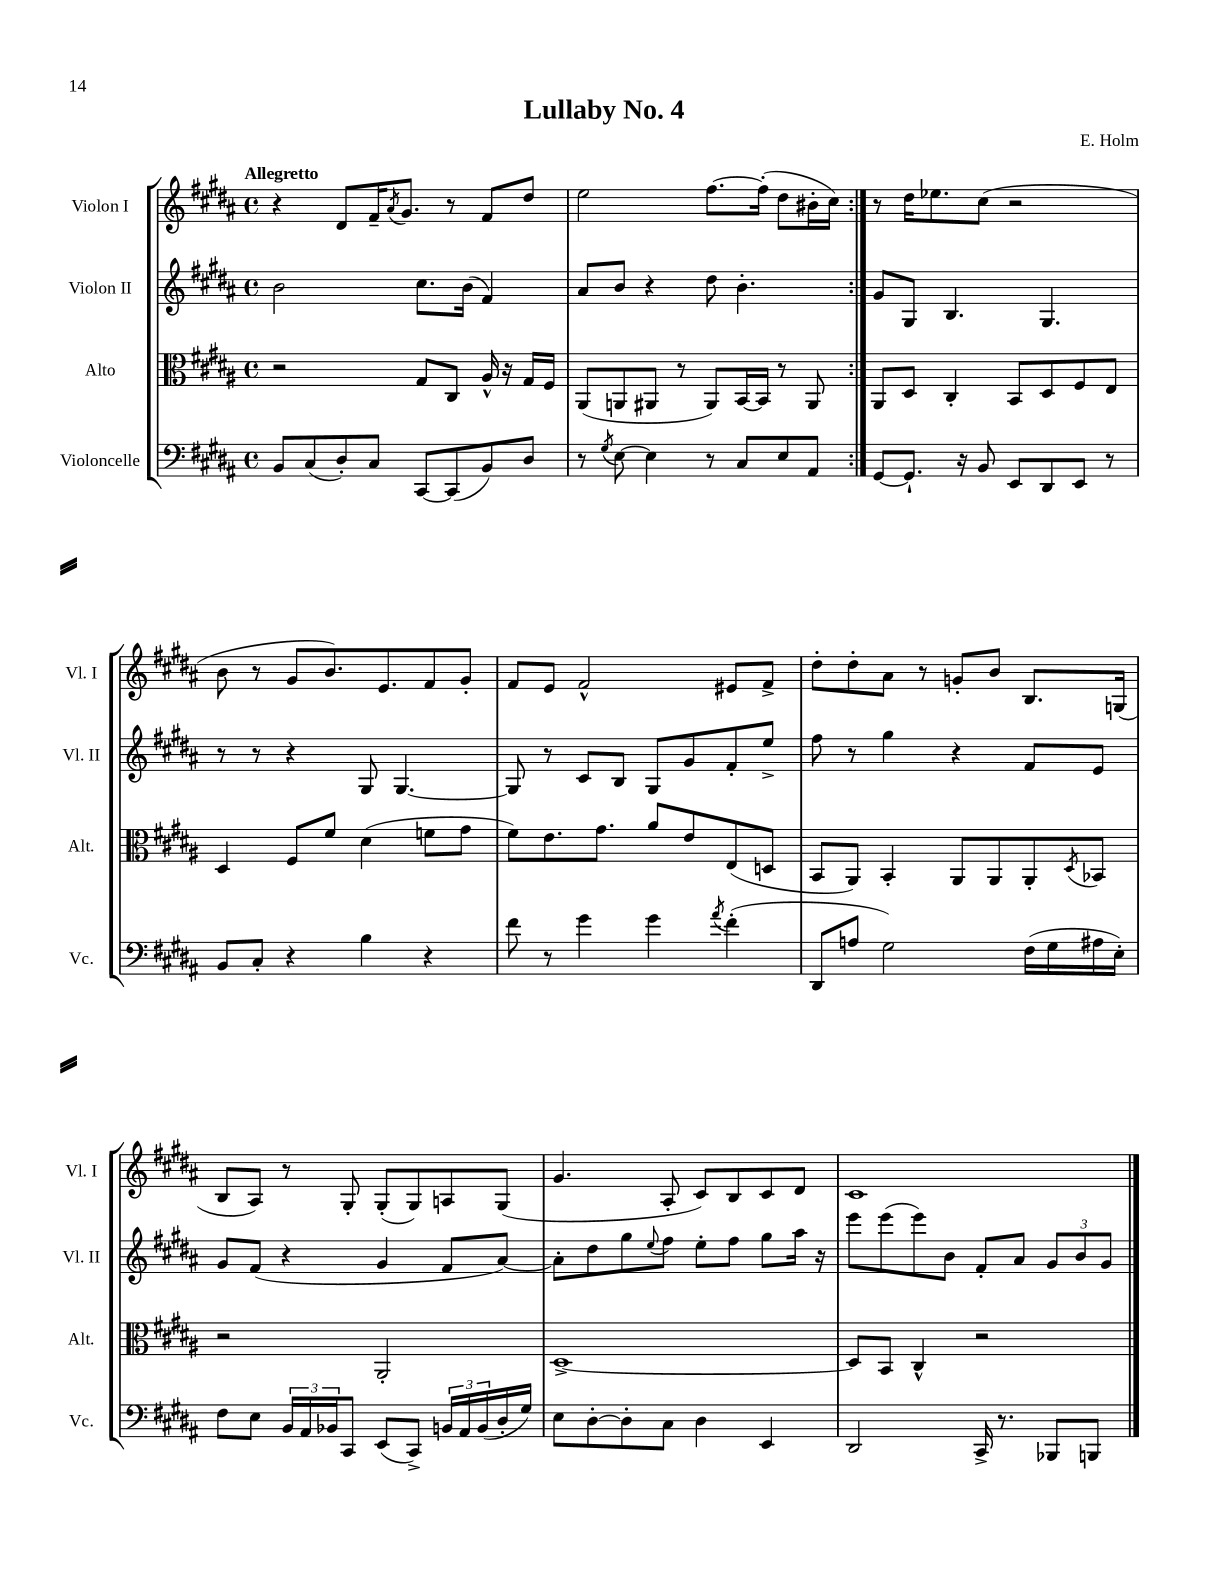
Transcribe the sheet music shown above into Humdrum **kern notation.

**kern	**kern	**kern	**kern
*part4	*part3	*part2	*part1
*staff4	*staff3	*staff2	*staff1
*I"Violoncelle	*I"Alto	*I"Violon II	*I"Violon I
*I'Vc.	*I'Alt.	*I'Vl. II	*I'Vl. I
*clefF4	*clefC3	*clefG2	*clefG2
*k[f#c#g#d#a#]	*k[f#c#g#d#a#]	*k[f#c#g#d#a#]	*k[f#c#g#d#a#]
*M4/4	*M4/4	*M4/4	*M4/4
*met(c)	*met(c)	*met(c)	*met(c)
=1	=1	=1	=1
!	!	!	!LO:TX:a:B:t=Allegretto
8BB/L	2r	2b\	4r
(8C#/	.	.	.
8D#'/)	.	.	8d#/L
8C#/J	.	.	16f#~/K
.	.	.	8qa#/
.	.	.	8.g#/J
[8CC#/L	8G#/L	8.cc#\L	.
(8CC#/]	8C#/J	.	8r
.	.	(16b\Jk	.
8BB/)	16A#^^/	4f#/)	8f#/L
.	16r	.	.
8D#/J	16G#/LL	.	8dd#/J
.	16F#/JJ	.	.
=2	=2	=2	=2
8r	(8AA#/L	8a#/L	2ee\
8qG#/	.	.	.
[8E\	8AAn/	8b/J	.
4E\]	8AA#X/J	4r	.
.	8r	.	.
8r	8AA#/L)	8dd#\	[8.ff#\L
8C#/L	[16BB/L	4.b'\	.
.	16BB/JJ]	.	(16ff#'\Jk]
8E/	8r	.	8dd#\L
8AA#/J	8AA#/	.	16b#X'\L
.	.	.	16cc#\JJ)
=3:|!	=3:|!	=3:|!	=3:|!
[8GG#/L	8AA#/L	8g#/L	8r
8.GG#`/J]	8D#/J	8G#/J	16dd#\KL
.	.	.	8.ee-X\
.	4C#'/	4.B/	.
16r	.	.	.
8BB/	.	.	(8cc#\J
8EE/L	8BB/L	.	2r
8DD#/	8D#/	4.G#/	.
8EE/J	8F#/	.	.
8r	8E/J	.	.
!!LO:LB:g=z
=4	=4	=4	=4
8BB/L	4D#/	8r	8b\
8C#'/J	.	8r	8r
4r	8F#/L	4r	8g#/L
.	8f#/J	.	8.b/)
4B\	(4d#\	8G#/	.
.	.	.	8.e/
.	.	[4.G#/	.
4r	8fn\L	.	8f#/
.	8g#\J	.	8g#'/J
=5	=5	=5	=5
8f#\	8f#\L)	8G#/]	8f#/L
8r	8.e\	8r	8e/J
4g#\	.	8c#/L	2f#^^/
.	8.g#\J	.	.
.	.	8B/J	.
4g#\	8a#/L	8G#/L	.
.	8e/	8g#/	.
8qa#/	.	.	.
(4f#'\	(8E/	8f#'/	8e#X/L
.	8Dn/J	8ee^/J	8f#^/J
=6	=6	=6	=6
8DD#/L	8BB/L	8ff#\	8dd#'\L
8An/J	8AA#/J)	8r	8dd#'\
2G#\)	4BB'/	4gg#\	8a#\J
.	.	.	8r
.	8AA#/L	4r	8gn'/L
.	8AA#/	.	8b/J
(16F#\LL	8AA#'/	8f#/L	8.B/L
16G#\	.	.	.
.	8qD#/	.	.
16A#X\	8BB-X/J	8e/J	.
16E'\JJ)	.	.	(16Gn/Jk
!!LO:LB:g=z
=7	=7	=7	=7
8F#\L	2r	8g#/L	8B/L
8E\J	.	(8f#/J	8A#/J)
24BB/LL	.	4r	8r
24AA#/	.	.	.
24BB-X/J	.	.	.
8CC#/J	.	.	8G#'/
(8EE/L	2AA#'/	4g#/	(8G#'/L
8CC#^/J)	.	.	8G#/)
24BBn/LL	.	8f#/L	8An/
24AA#/	.	.	.
(24BB/	.	.	.
16D#'/	.	[8a#/J)	(8G#/J
16G#/JJ)	.	.	.
=8	=8	=8	=8
8E\L	[1D#^	8a#'\L]	4.g#/
[8D#'\	.	8dd#\	.
8D#'\]	.	8gg#\	.
.	.	8qqee/	.
8C#\J	.	8ff#\J	8A#'/
4D#\	.	8ee'\L	8c#/L)
.	.	8ff#\J	8B/
4EE/	.	8gg#\L	8c#/
.	.	16aa#\Jk	8d#/J
.	.	16r	.
=9	=9	=9	=9
2DD#/	8D#/L]	8eee\L	1c#
.	8BB/J	(8eee\	.
.	4C#^^/	8eee\)	.
.	.	8b\J	.
16CC#^/	2r	8f#'/L	.
8.r	.	.	.
.	.	8a#/J	.
8BBB-X/L	.	12g#/L	.
.	.	12b/	.
8BBBn/J	.	.	.
.	.	12g#/J	.
==	==	==	==
*-	*-	*-	*-
